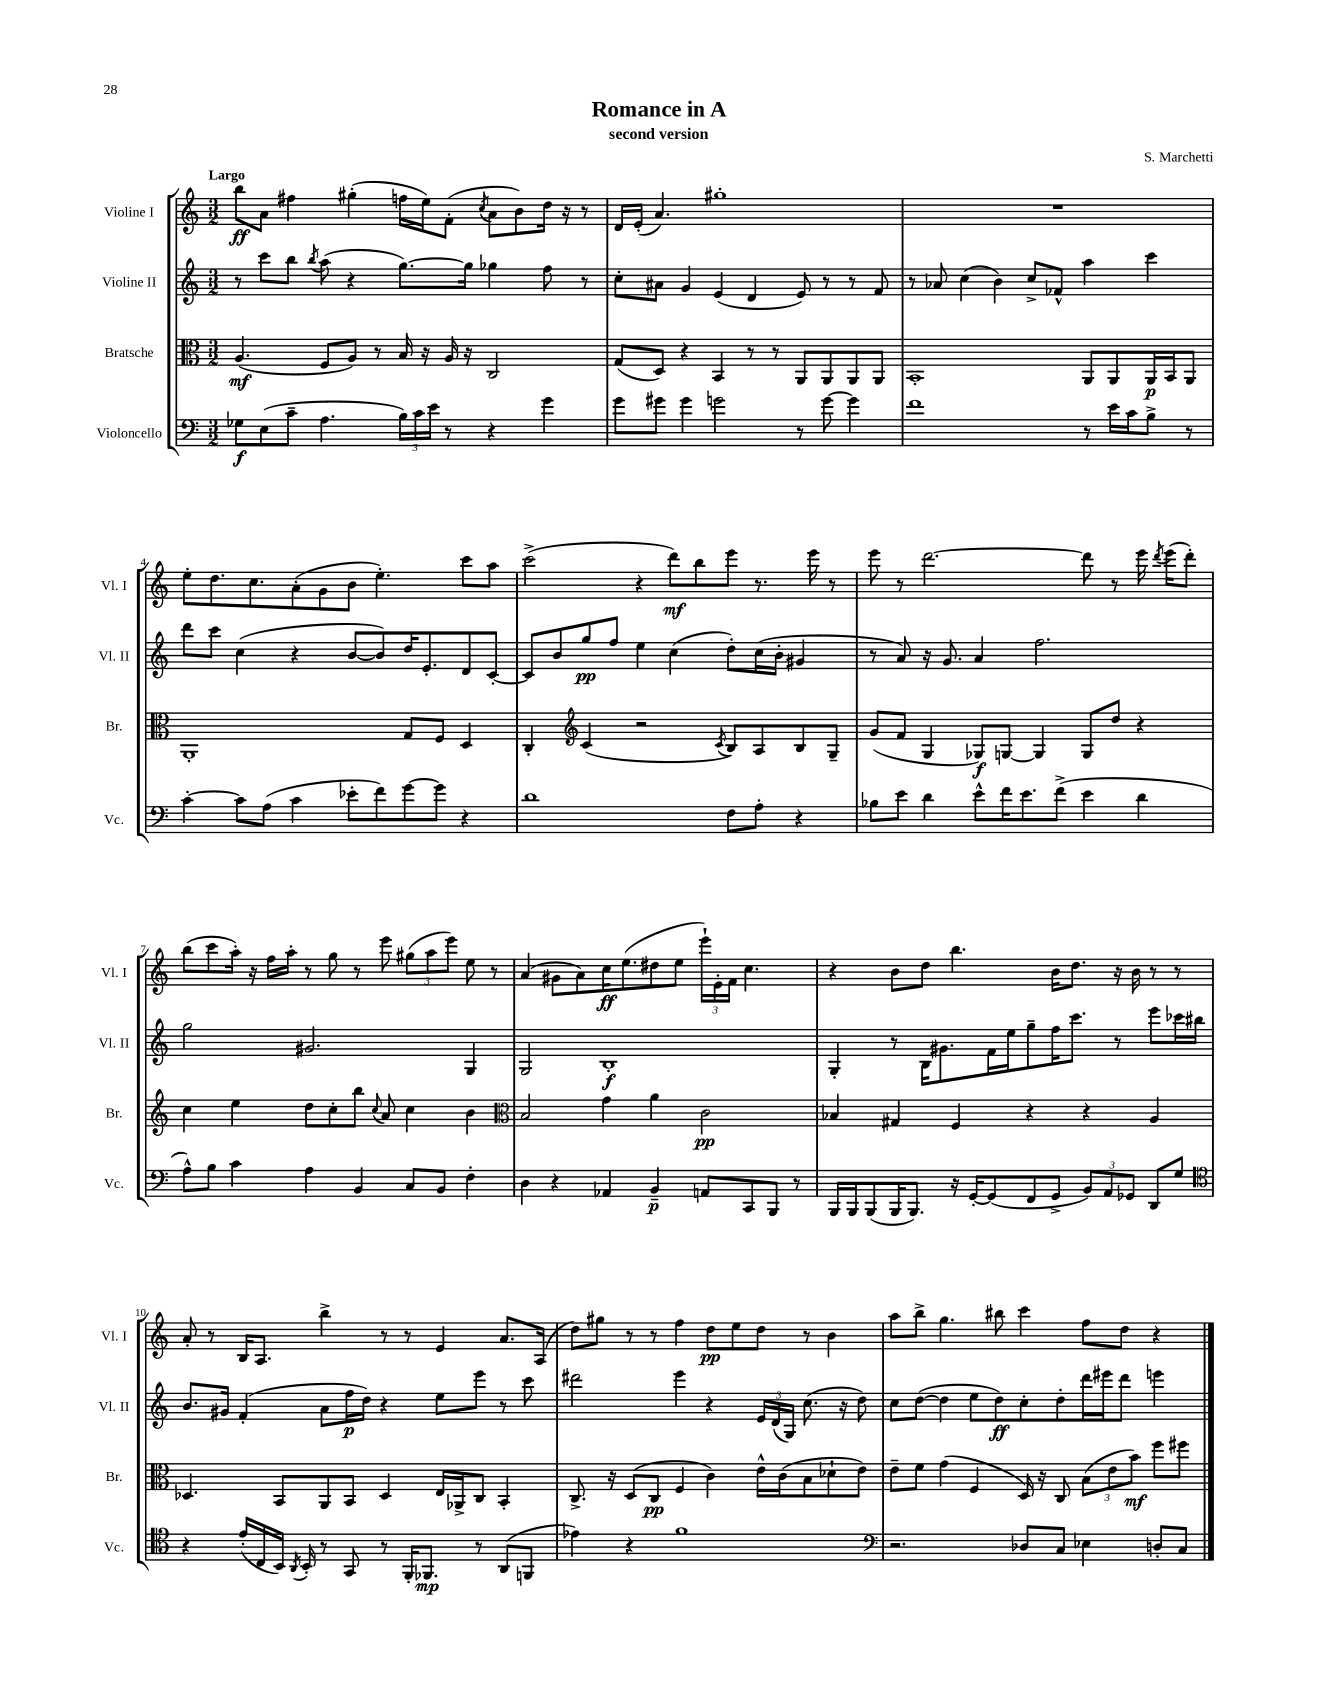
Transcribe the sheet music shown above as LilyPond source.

\header { title = "Romance in A" composer = "S. Marchetti" subtitle = "second version" }
<<
\new StaffGroup <<
\new Staff = "s0" \with { instrumentName = "Violine I" shortInstrumentName = "Vl. I" } {
    \clef treble \key c \major \numericTimeSignature \time 3/2 \tempo "Largo"
    \autoBeamOff b''8[\ff a'8] fis''4 gis''4-.( f''16[ e''16) f'8]-.( \acciaccatura { c''8 } a'8[ b'8) d''16] r16 r8 |
    d'16[ e'16]-.( a'4.) gis''1-. |
    R1. |
    e''8[-. d''8. c''8. a'8-.( g'8 b'8] e''4.-.) c'''8[ a''8] |
    c'''2->( r4 d'''8[\mf) b''8 e'''8] r8. e'''16 r8 |
    e'''8 r8 d'''2.~ d'''8 r8 e'''16 \acciaccatura { d'''8 } e'''16[( d'''8]-.) |
    b''8[( c'''8 a''16]-.) r16 f''16[ a''16]-. r8 g''8 r8 e'''8 \tuplet 3/2 { gis''8[( a''8 e'''8]) } e''8 r8 |
    a'4( gis'8[ a'8) c''16\ff e''8.( dis''8 e''8] \tuplet 3/2 { e'''16[-!) e'16-. f'16] } c''4. |
    r4 b'8[ d''8] b''4. b'16[ d''8.] r16 b'16 r8 r8 |
    a'8-. r8 b16[ a8.] b''4-> r8 r8 e'4 a'8.[ a16]( |
    d''8[) gis''8] r8 r8 f''4 d''8[\pp e''8 d''8] r8 b'4 |
    a''8[ b''8]-> g''4. bis''8 c'''4 f''8[ d''8] r4 \bar "|." |
}
\new Staff = "s1" \with { instrumentName = "Violine II" shortInstrumentName = "Vl. II" } {
    \clef treble \key c \major \numericTimeSignature \time 3/2
    \autoBeamOff r8 c'''8[ b''8] \acciaccatura { b''8 } a''8( r4 g''8.[~) g''16] ges''4 f''8 r8 |
    c''8[-. ais'8] g'4 e'4( d'4 e'8) r8 r8 f'8 |
    r8 aes'8 c''4( b'4) c''8[-> fes'8]-^ a''4 c'''4 |
    d'''8[ c'''8] c''4( r4 b'8[~ b'8) d''16 e'8.-. d'8 c'8]~-. |
    c'8[ b'8 g''8\pp f''8] e''4 c''4( d''8[-.) c''16( b'16]-. gis'4 |
    r8 a'8) r16 g'8. a'4 f''2. |
    g''2 gis'2. g4 |
    g2 b1-.\f |
    g4-. r8 b16[ gis'8. f'16 e''16 g''8-- f''16 c'''8.] r8 e'''8[ ces'''16 bis''16] |
    b'8.[ gis'16] f'4-.( a'8[ f''16\p d''16]) r4 e''8[ e'''8] r8 c'''8 |
    dis'''2 e'''4 r4 \tuplet 3/2 { e'16[ d'16( g16]) } c''8.( r16 d''8) |
    c''8[ d''8]~( d''4 e''8[ d''8\ff) c''8-. d''8-. d'''16 eis'''16 d'''8] e'''4 \bar "|." |
}
\new Staff = "s2" \with { instrumentName = "Bratsche" shortInstrumentName = "Br." } {
    \clef alto \key c \major \numericTimeSignature \time 3/2
    \autoBeamOff a4.\mf( f8[ a8]) r8 b16 r16 a16 r16 c2 |
    g8[( d8]) r4 b,4 r8 r8 a,8[ a,8 a,8 a,8] |
    b,1-. a,8[ a,8 a,16\p b,16 a,8] |
    a,1-. g8[ f8] d4 |
    c4-. \clef treble c'4( r2 \acciaccatura { c'8 } b8[) a8 b8 g8]-- |
    g'8[( f'8] g4 ges8[\f) g8]~ g4 g8[ d''8] r4 |
    c''4 e''4 d''8[ c''8-. b''8] \appoggiatura { c''8 } a'8 c''4 b'4 |
    \clef alto b2 g'4 a'4 c'2\pp |
    bes4 gis4 f4 r4 r4 a4 |
    des4. b,8[ a,8 b,8] des4 e16[ aes,16-> c8] b,4-. |
    c8.-> r16 d8[( c8]\pp f4 c'4) e'16[-^ c'16( b8 des'8-! e'8]) |
    e'8[-- f'8] g'4( f4 d16) r16 c8 \tuplet 3/2 { b8[( e'8 b'8]\mf) } f''8[ fis''8] \bar "|." |
}
\new Staff = "s3" \with { instrumentName = "Violoncello" shortInstrumentName = "Vc." } {
    \clef bass \key c \major \numericTimeSignature \time 3/2
    \autoBeamOff ges8[\f e8( c'8]-- a4. \tuplet 3/2 { b16[) c'16 e'16] } r8 r4 g'4 |
    g'8[ gis'8] gis'4 g'2 r8 g'8~ g'4 |
    f'1 r8 e'16[ c'16 b8]-> r8 |
    c'4~-. c'8[ a8]( c'4 ees'8[-. f'8) g'8~ g'8] r4 |
    d'1 f8[ a8]-. r4 |
    bes8[ e'8] d'4 e'8[-^ f'16 e'8. f'8]->( e'4 d'4 |
    a8[-^) b8] c'4 a4 b,4 c8[ b,8] f4-. |
    d4 r4 aes,4 b,4--\p a,8[ c,8 b,,8] r8 |
    b,,16[ b,,16 b,,8( b,,16 b,,8.]) r16 g,16[~-. g,8( f,8 g,8]-> \tuplet 3/2 { b,8[) a,8 ges,8] } d,8[ g8] |
    \clef tenor r4 e'16[-.( c16 b,16]) \acciaccatura { a,8 } b,16-. r8 g,8 r8 f,16[-. fes,8.]\mp r8 a,8[( f,8] |
    ees'4) r4 f'1 |
    \clef bass r2. des8[ c8] ees4 d8[-. c8] \bar "|." |
}
>>
>>
